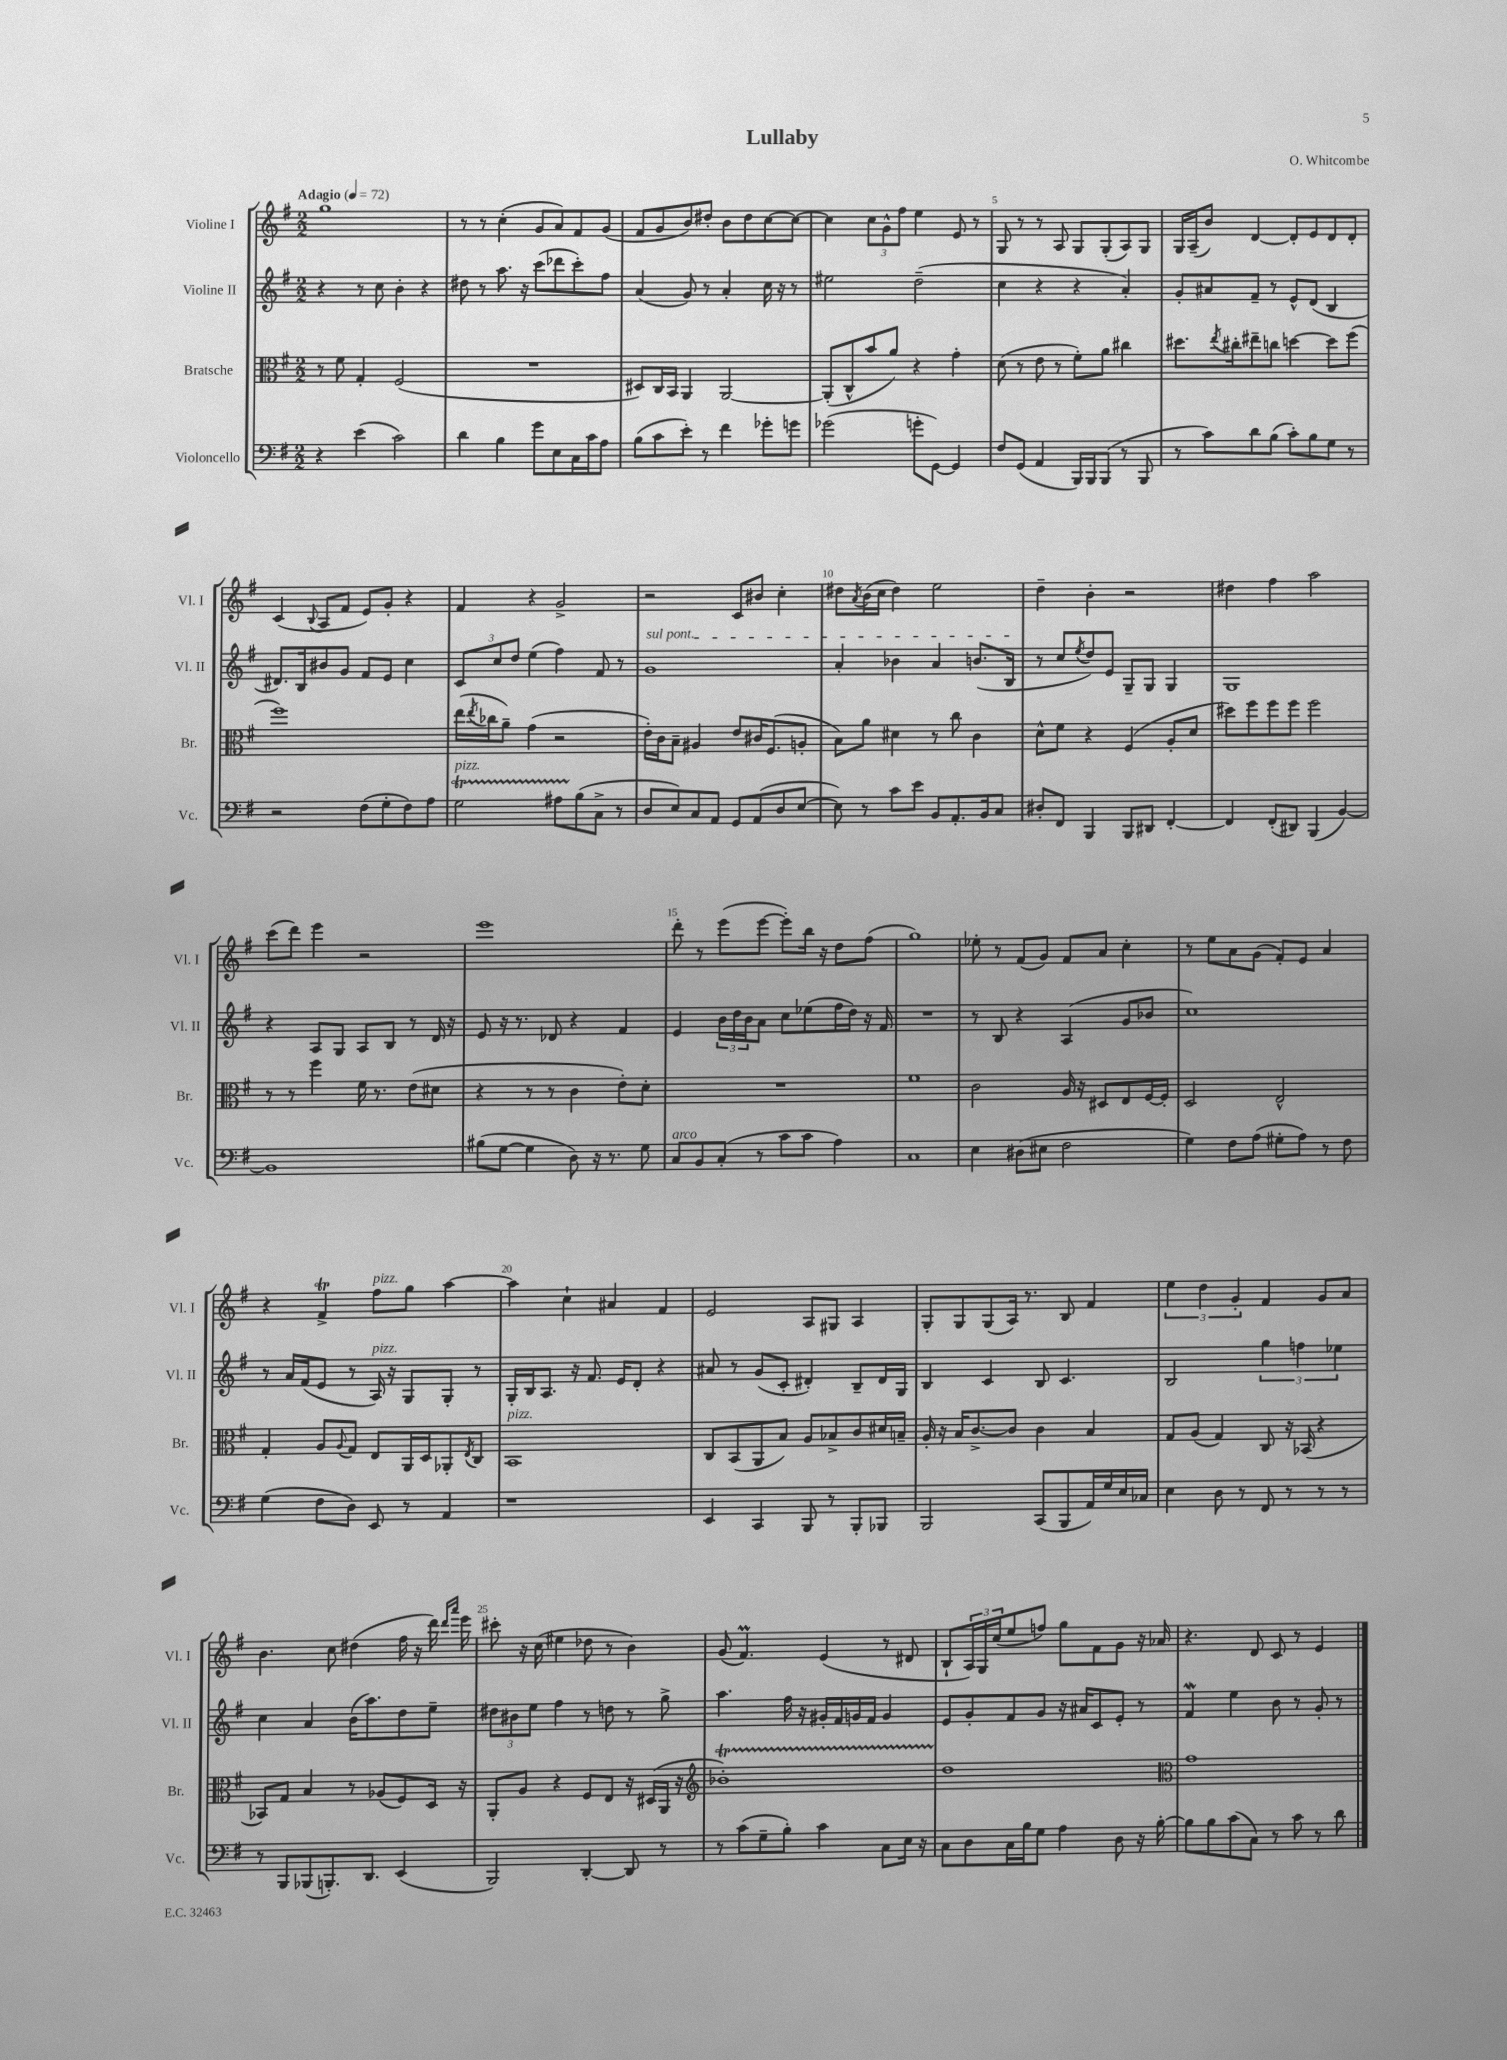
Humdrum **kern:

**kern	**kern	**kern	**kern
*staff4	*staff3	*staff2	*staff1
*clefF4	*clefC3	*clefG2	*clefG2
*k[f#]	*k[f#]	*k[f#]	*k[f#]
*M2/2	*M2/2	*M2/2	*M2/2
*MM72	*MM72	*MM72	*MM72
4r	8r	4r	1gg
.	8f#	.	.
(4e	4G'	8r	.
.	.	8cc	.
2c)	(2F#	4b'	.
.	.	4r	.
=	=	=	=
4d	1r	8dd#	8r
.	.	8r	8r
4B	.	8.aa	(4cc'
.	.	16r	.
8g	.	(8ccc	8g
8E	.	8ddd-	8a)
16C	.	8ccc')	8f#
16c	.	.	.
8A	.	8ff#	(8g
=	=	=	=
(8B	8D#)	(4a	8f#
8c	16C	.	8g
.	16BB	.	.
8e')	4AA	8g)	8b)
8r	.	8r	8dd#'
4f#	[2AA	4a'	8b
.	.	.	8dd#
8g-'	.	16cc	[8cc
.	.	16r	.
8g	.	8r	8cc_
=	=	=	=
(2g-	(8AA']	2ee#	4cc]
.	8C^^	.	.
.	8b	.	12cc
.	.	.	12g^^
.	8a)	.	.
.	.	.	12ff#
8g'	4r	(2dd~	4ee
[8GG)	.	.	.
4GG]	4g'	.	8e
.	.	.	8r
=	=	=	=
8F#	(8d	4cc	8G
(8GG	8r	.	8r
4AA	8e	4r	8r
.	8r	.	8A
16BBB)	8f#')	4r	8G
16BBB	.	.	.
(8BBB	8a	.	(8G'
8r	4cc#	4a')	8A)
8BBB	.	.	8G
=	=	=	=
8r	8.dd#	8g'	16G
.	.	.	(16A~
8c)	.	8a#	8b)
.	8qee	.	.
.	16cc#'	.	.
8d	8ee#~	8f#~	[4d
(8B	8cc	8r	.
8c')	[4dd	8e^^	8d']
8B	.	(8d	8e
8G	8dd]	4B	8d
8r	(8ff#	.	8d'
=	=	=	=
2r	1ff#)	8.d#)	(4c
.	.	16B	.
.	.	.	8qqB
.	.	8b#	8A
.	.	8g	8f#
(8F#	.	8f#	8e)
8G'	.	8e	8g'
8F#)	.	4cc	4r
8A	.	.	.
=	=	=	=
2G	(16ee	12c	4f#
.	8qee	.	.
.	16cc-	.	.
.	.	12cc	.
.	8a~)	.	.
.	.	12dd	.
.	(4g	(4ee	4r
8A#	2r	4ff#)	2g^
(8B	.	.	.
8C^	.	8f#	.
8r	.	8r	.
=	=	=	=
8D	16e')	1g	2r
.	16c	.	.
8E)	8B~	.	.
8C	4A#	.	.
8AA	.	.	.
8GG	8e	.	8c
(8AA	16c#	.	8b#
.	(8.F#	.	.
8D	.	.	4cc'
[8E	8A'	.	.
=	=	=	=
8E])	8B)	4a'	8dd#
.	.	.	8qa
8r	8a	.	(16b
.	.	.	16cc
8c	4d#	4b-	4dd#)
8e	.	.	.
8BB	8r	4a	2ee
8.AA'	8cc	.	.
.	4c	(8.b	.
16BB	.	.	.
8C	.	.	.
.	.	16B	.
=	=	=	=
8D#'	8d^^	8r	4dd~
8FF#	8f#	8cc	.
.	.	8qee	.
4BBB	4r	8dd)	4b'
.	.	8e	.
8BBB	(4F#	8G~	2r
8DD#	.	8G	.
[4FF#'	8A'	4G	.
.	8d	.	.
=	=	=	=
4FF#]	8dd#)	1G	4dd#
.	8ff#	.	.
(8FF#'	8ff#	.	4ff#
8DD#)	8ff#	.	.
(4BBB	2ff#	.	2aa
[4BB)	.	.	.
=	=	=	=
1BB]	8r	4r	(8ccc
.	8r	.	8ddd)
.	4ff#	8A	4eee
.	.	8G	.
.	16f#	8A	2r
.	8.r	.	.
.	.	8B	.
.	(8e	8r	.
.	8d#	16d	.
.	.	16r	.
=	=	=	=
(8B#	4r	8e	1eee
[8G	.	16r	.
.	.	8.r	.
4G]	8r	.	.
.	8r	8d-	.
8D)	4c	4r	.
16r	.	.	.
8.r	.	.	.
.	8e')	4f#	.
8G	8d'	.	.
=	=	=	=
8C	1r	4e	8ddd'
8BB	.	.	8r
(8C'	.	24b	(8eee
.	.	24dd	.
.	.	24b	.
8r	.	8a	[8eee
8c	.	8cc	8eee'])
8c	.	(8ee-	16bb
.	.	.	16r
4A)	.	16ff#	8dd
.	.	16dd)	.
.	.	16r	(8ff#
.	.	16f#	.
=	=	=	=
1C	1f#	1r	1gg)
=	=	=	=
4E	2c	8r	8ee-'
.	.	8B	8r
(8D#	.	4r	(8f#
8E#	.	.	8g)
2F#	16A	(4A	8f#
.	16r	.	.
.	8D#	.	8a
.	8E	8g	4cc'
.	[16F#	8b-	.
.	16F#']	.	.
=	=	=	=
4G)	2D	1cc)	8r
.	.	.	8ee
8F#	.	.	8a
(8A	.	.	(8g
8G#'	2E^^	.	8f#')
8A)	.	.	8e
8r	.	.	4a
8F#	.	.	.
=	=	=	=
(4G	4G'	8r	4r
.	.	16a	.
.	.	(16f#	.
8F#	8A	8e	4f#^
.	8qqA	.	.
8D)	8G	8r	.
8EE	8E	16A)	8ff#
.	.	16r	.
8r	16AA	8G	8gg
.	16D	.	.
4AA	8AA-'	8G'	[4aa
.	8qE	.	.
.	8C	8r	.
=	=	=	=
1r	1BB	16G'	4aa]
.	.	16B	.
.	.	8.A	.
.	.	.	4cc`
.	.	16r	.
.	.	8.f#	.
.	.	.	4a#
.	.	16e	.
.	.	8d'	.
.	.	4r	4f#
=	=	=	=
4EE	8C	8a#	2e
.	(8BB	8r	.
4CC	8AA	(8g	.
.	8B)	8c'	.
8BBB	8A	4d#')	8A
8r	8B-^	.	8G#
8BBB'	8c	8B~	4A
8BBB-	16d#	16d#	.
.	16B~	16G	.
=	=	=	=
2BBB	16A'	4B	8G'
.	16r	.	.
.	16B	.	8G
.	[8.c^	.	.
.	.	4c	(8G
.	8c]	.	16A)
.	.	.	8.r
(8CC	4c	8B	.
8BBB	.	4.c	8B
16AA)	4B	.	4f#
16G	.	.	.
16E	.	.	.
16C-	.	.	.
=	=	=	=
4E	8G	2B	6ee
.	(8A	.	.
.	.	.	6dd
8D	4G)	.	.
.	.	.	6g'
8r	.	.	.
8FF#	8C	6gg	4f#
8r	16r	.	.
.	.	6ff	.
.	(16BB-	.	.
8r	4r	.	8g
.	.	6ee-	.
8r	.	.	8a
=	=	=	=
8r	8BB-)	4cc	4.b
8BBB	8G	.	.
(8BBB-	4B	4a	.
8.BBB')	.	.	8cc
.	8r	(16b	(4dd#
8.DD	.	8.aa)	.
.	(8A-	.	.
(4EE	8F#)	8dd	16ff#
.	.	.	16r
.	16D	8ee~	16ddd)
.	.	.	16qqddd
.	.	.	16qqaaa
.	16r	.	16eee
=	=	=	=
2BBB)	8AA'	12dd#	8ccc#'
.	.	12b#	.
.	8A	.	16r
.	.	12ee	.
.	.	.	(16cc
.	4r	4ff#	4ee#
[4DD'	8F#	8r	8dd-
.	8E	8dd	8r
8DD]	16r	8r	4b)
.	(16D#	.	.
8r	16AA	8gg^	.
.	16r	.	.
=	=	=	=
*	*clefG2	*	*
8r	1b-')	4.aa	(8g
(8c	.	.	4.f#)
8G~	.	.	.
8B')	.	16ff#	.
.	.	16r	.
4c	.	16g#'	(4e
.	.	16f#	.
.	.	16g	.
.	.	16f#	.
8C	.	4g	8r
16E	.	.	8d#
16r	.	.	.
=	=	=	=
8C	1dd	8e	8B`
8D	.	8g'	24A)
.	.	.	24G
.	.	.	(24cc
16C	.	8f#	8ee
16B	.	.	.
8G	.	8g	8ff)
4A	.	16r	8gg
.	.	16a#	.
.	.	8c	8f#
8D	.	8e'	8g
16r	.	8r	16r
[16B'	.	.	16a-
=	=	=	=
*	*clefC3	*	*
8B]	1g	4f#	4.r
8B	.	.	.
(8c	.	4ee	.
8C)	.	.	8d
8r	.	8b	8c
8c	.	8r	8r
8r	.	8g'	4e
8d	.	8r	.
==	==	==	==
*-	*-	*-	*-
